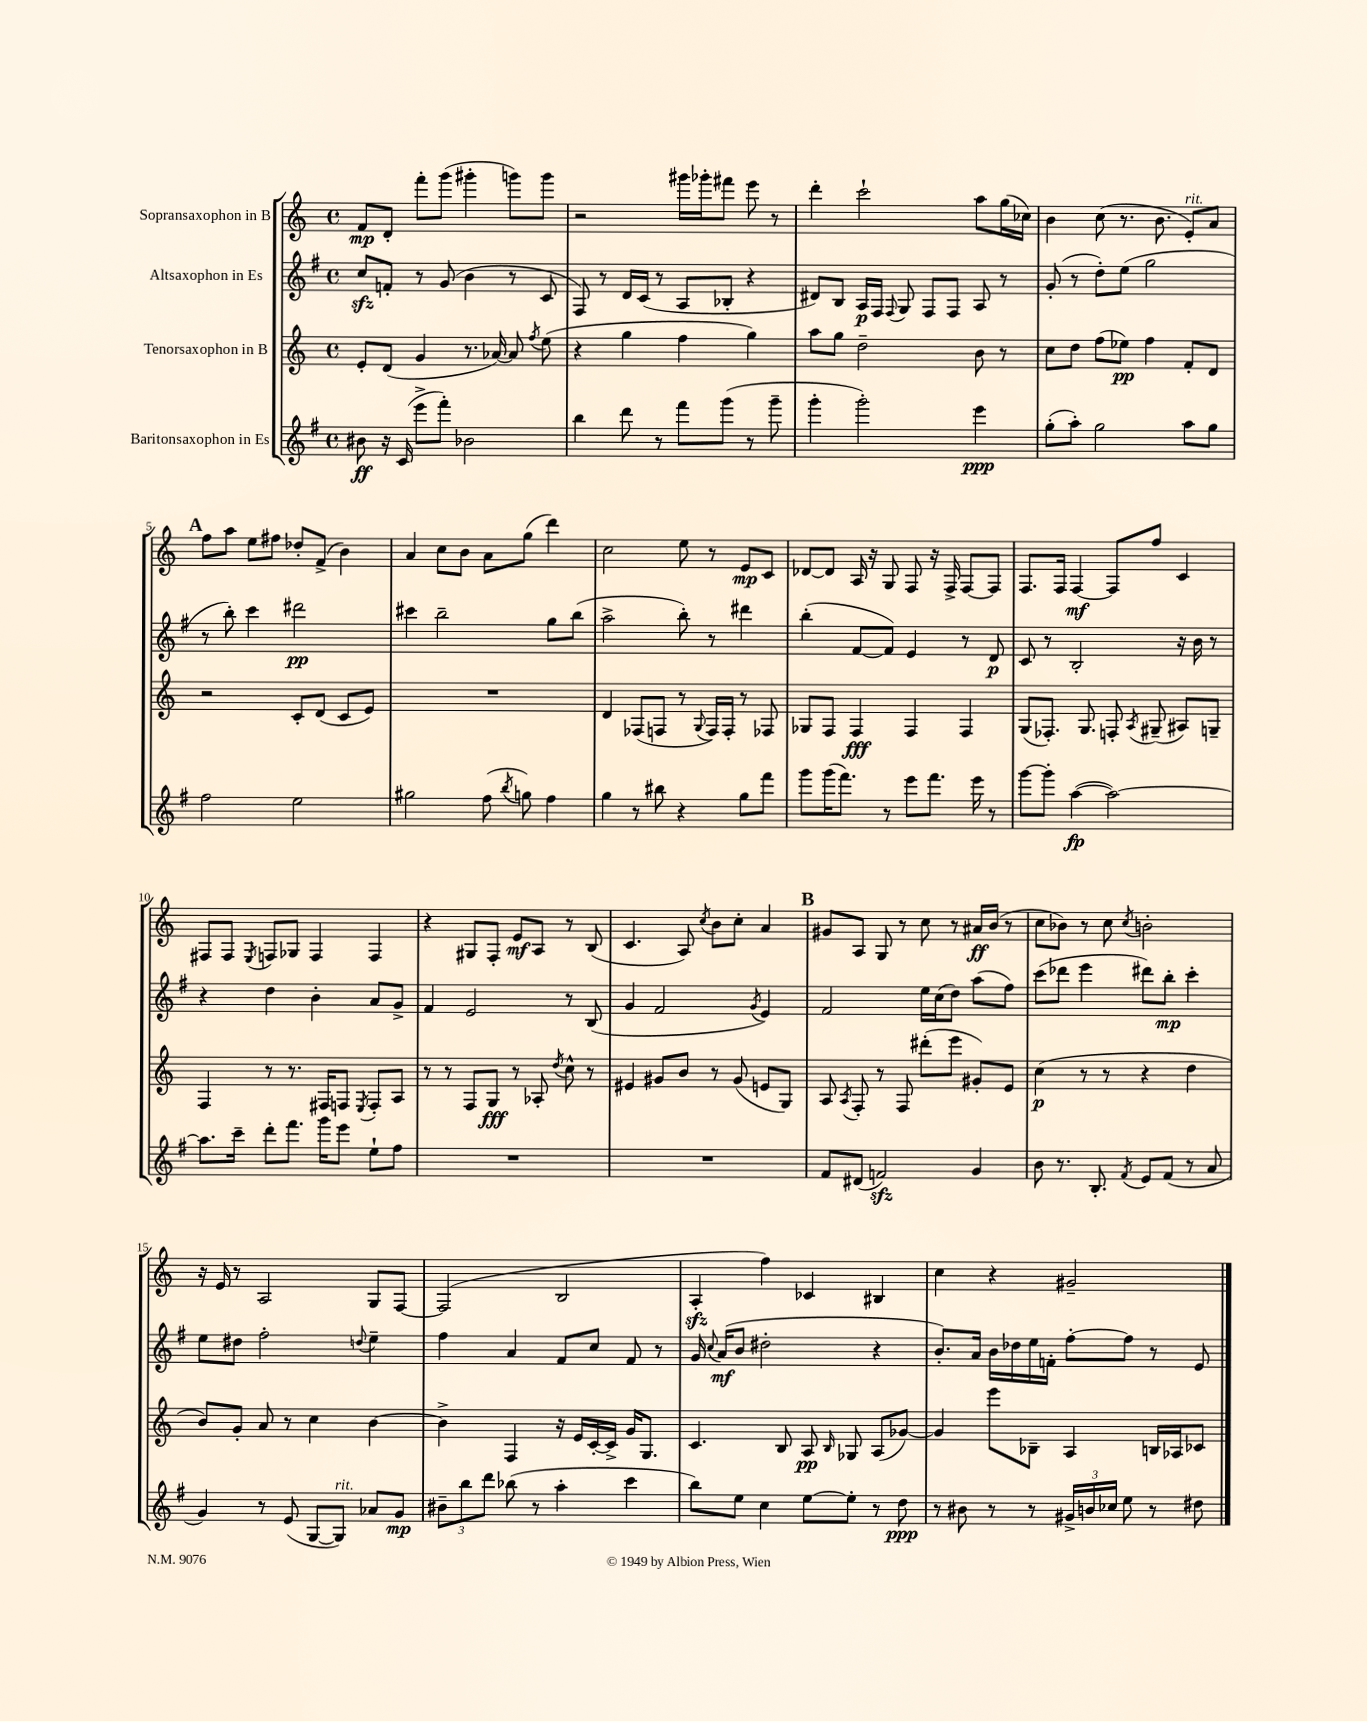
<<
\new StaffGroup <<
\new Staff = "s0" \with { instrumentName = "Sopransaxophon in B" } {
    \clef treble \key c \major \defaultTimeSignature \time 4/4
    \autoBeamOff f'8[\mp d'8]-. f'''8[-. g'''8]( gis'''4-. g'''8[) g'''8] |
    r2 gis'''16[ ges'''16-. fis'''8] e'''8 r8 |
    d'''4-. c'''2-! a''8[ g''16( ces''16]) |
    b'4 c''8( r8. b'8. e'8[-.^\markup { \italic "rit." }) a'8] |
    \mark \markup { \bold "A" } f''8[ a''8] e''8[ fis''8] des''8[-. f'8]->( b'4) |
    a'4 c''8[ b'8] a'8[ g''8]( d'''4) |
    c''2 e''8 r8 e'8[\mp c'8] |
    des'8[~ des'8] a16 r16 g8 f8 r16 f16-> f8[~ f8] |
    f8.[ f16] f4~\mf f8[ f''8] c'4 |
    fis8[ fis8] \acciaccatura { e8 } f8[ ges8] f4 f4 |
    r4 gis8[ f8]-. e'8[\mf a8] r8 b8( |
    c'4. a8) \acciaccatura { c''8 } b'8[ c''8]-. a'4 |
    \mark \markup { \bold "B" } gis'8[ a8] g8 r8 c''8 r8 ais'16[\ff b'16]( r8 |
    c''8[ bes'8]) r8 c''8 \acciaccatura { c''8 } b'2-. |
    r16 e'16 r8 a2 g8[ f8]~ |
    f2( b2 |
    a4-.\sfz f''4) ces'4 bis4 |
    c''4 r4 gis'2-- \bar "|." |
}
\new Staff = "s1" \with { instrumentName = "Altsaxophon in Es" } {
    \clef treble \key g \major \defaultTimeSignature \time 4/4
    \autoBeamOff c''8[\sfz f'8]-. r8 g'8( b'4 r8 c'8 |
    fis8) r8 d'16[ c'16]( r8 a8[ bes8]-. r4 |
    dis'8[) b8] a16[\p fis16] \appoggiatura { fis8 } g8 fis8[ fis8] a8 r8 |
    g'8-.( r8 d''8[-.) e''8]( g''2 |
    \mark \markup { \bold "A" } r8 b''8-.) c'''4 dis'''2\pp |
    cis'''4 b''2-- g''8[ b''8]( |
    a''2-> b''8-.) r8 dis'''4 |
    b''4-.( fis'8[~ fis'8]) e'4 r8 d'8\p |
    c'8 r8 b2-. r16 b'16 r8 |
    r4 d''4 b'4-. a'8[ g'8]-> |
    fis'4 e'2 r8 b8( |
    g'4 fis'2 \acciaccatura { g'8 } e'4) |
    \mark \markup { \bold "B" } fis'2 e''16[ c''16( d''8]) a''8[( fis''8]) |
    c'''8[( des'''8] e'''4 dis'''8[) b''8]-.\mp c'''4-. |
    e''8[ dis''8] fis''2-. \appoggiatura { d''8 } e''4-- |
    fis''4 a'4 fis'8[ c''8] fis'8 r8 |
    g'16 \appoggiatura { c''8 } a'16[\mf( b'8] dis''2-. r4 |
    b'8.[-.) a'16] b'16[ des''16 e''16 f'16]-. fis''8[~-. fis''8] r8 e'8 \bar "|." |
}
\new Staff = "s2" \with { instrumentName = "Tenorsaxophon in B" } {
    \clef treble \key c \major \defaultTimeSignature \time 4/4
    \autoBeamOff e'8[-. d'8]( g'4 r8. aes'16~) aes'8 \acciaccatura { f''8 } e''8( |
    r4 g''4 f''4 g''4) |
    a''8[ g''8] d''2-- b'8 r8 |
    c''8[ d''8] f''8[( ees''8]\pp) f''4 f'8[-. d'8] |
    \mark \markup { \bold "A" } r2 c'8[-. d'8]( c'8[ e'8]) |
    R1 |
    d'4 fes8[( f8] r8 \appoggiatura { g8 } f16[) f16]-. r8 fes8 |
    ges8[ f8] f4\fff f4 f4 |
    g8[( fes8.]-.) g8. f8-. \acciaccatura { a8 } gis8--( ais8[) g8]-- |
    f4 r8 r8. fis16[ f8] \acciaccatura { e8 } f8[-. a8] |
    r8 r8 f8[ g8]\fff r8 aes8-. \acciaccatura { d''8 } c''8-^ r8 |
    eis'4 gis'8[ b'8] r8 gis'8( e'8[ g8]) |
    \mark \markup { \bold "B" } a8 \acciaccatura { a8 } f8-. r8 f8 dis'''8[-.( e'''8] gis'8[-.) e'8] |
    c''4\p( r8 r8 r4 d''4 |
    b'8[) g'8]-. a'8 r8 c''4 b'4~ |
    b'4-> f4 r16 e'16[ c'16~-. c'16]-> g'16[ g8.] |
    c'4. b8 a8\pp \grace { b16 } ges8 a8[( ges'8]~) |
    ges'4 e'''8[ bes8]-- a4 b16[ aes16 ces'8] \bar "|." |
}
\new Staff = "s3" \with { instrumentName = "Baritonsaxophon in Es" } {
    \clef treble \key g \major \defaultTimeSignature \time 4/4
    \autoBeamOff bis'8\ff r16 c'16( e'''8[-> fis'''8]-.) bes'2 |
    b''4 d'''8 r8 fis'''8[ g'''8]( r8 g'''8-- |
    g'''4-. g'''2-.) e'''4\ppp |
    g''8[-.( a''8]-.) g''2 a''8[ g''8] |
    \mark \markup { \bold "A" } fis''2 e''2 |
    gis''2 fis''8( \acciaccatura { b''8 } g''8) fis''4 |
    g''4 r8 bis''8 r4 g''8[ fis'''8] |
    g'''8[ g'''16( fis'''8.]) r8 e'''8[ fis'''8.] e'''16 r8 |
    g'''8[~ g'''8]-. a''4~\fp( a''2~) |
    a''8.[ c'''16]-- d'''8[-. fis'''8.] g'''16[ e'''8] e''8[-! fis''8] |
    R1 |
    R1 |
    \mark \markup { \bold "B" } fis'8[ dis'8]( f'2\sfz) g'4 |
    b'8 r8. b8.-. \acciaccatura { fis'8 } e'8[ fis'8]( r8 a'8 |
    g'4) r8 e'8( g8[~ g8]^\markup { \italic "rit." }) aes'8[ g'8]\mp |
    \tuplet 3/2 { bis'8[-- b''8 d'''8] } bes''8( r8 a''4-. c'''4 |
    b''8[) e''8] c''4 e''8[~ e''8]-. r8 d''8\ppp |
    r8 bis'8 r8 r8 \tuplet 3/2 { gis'16[-> b'16 ces''16] } e''8 r8 dis''8 \bar "|." |
}
>>
>>
